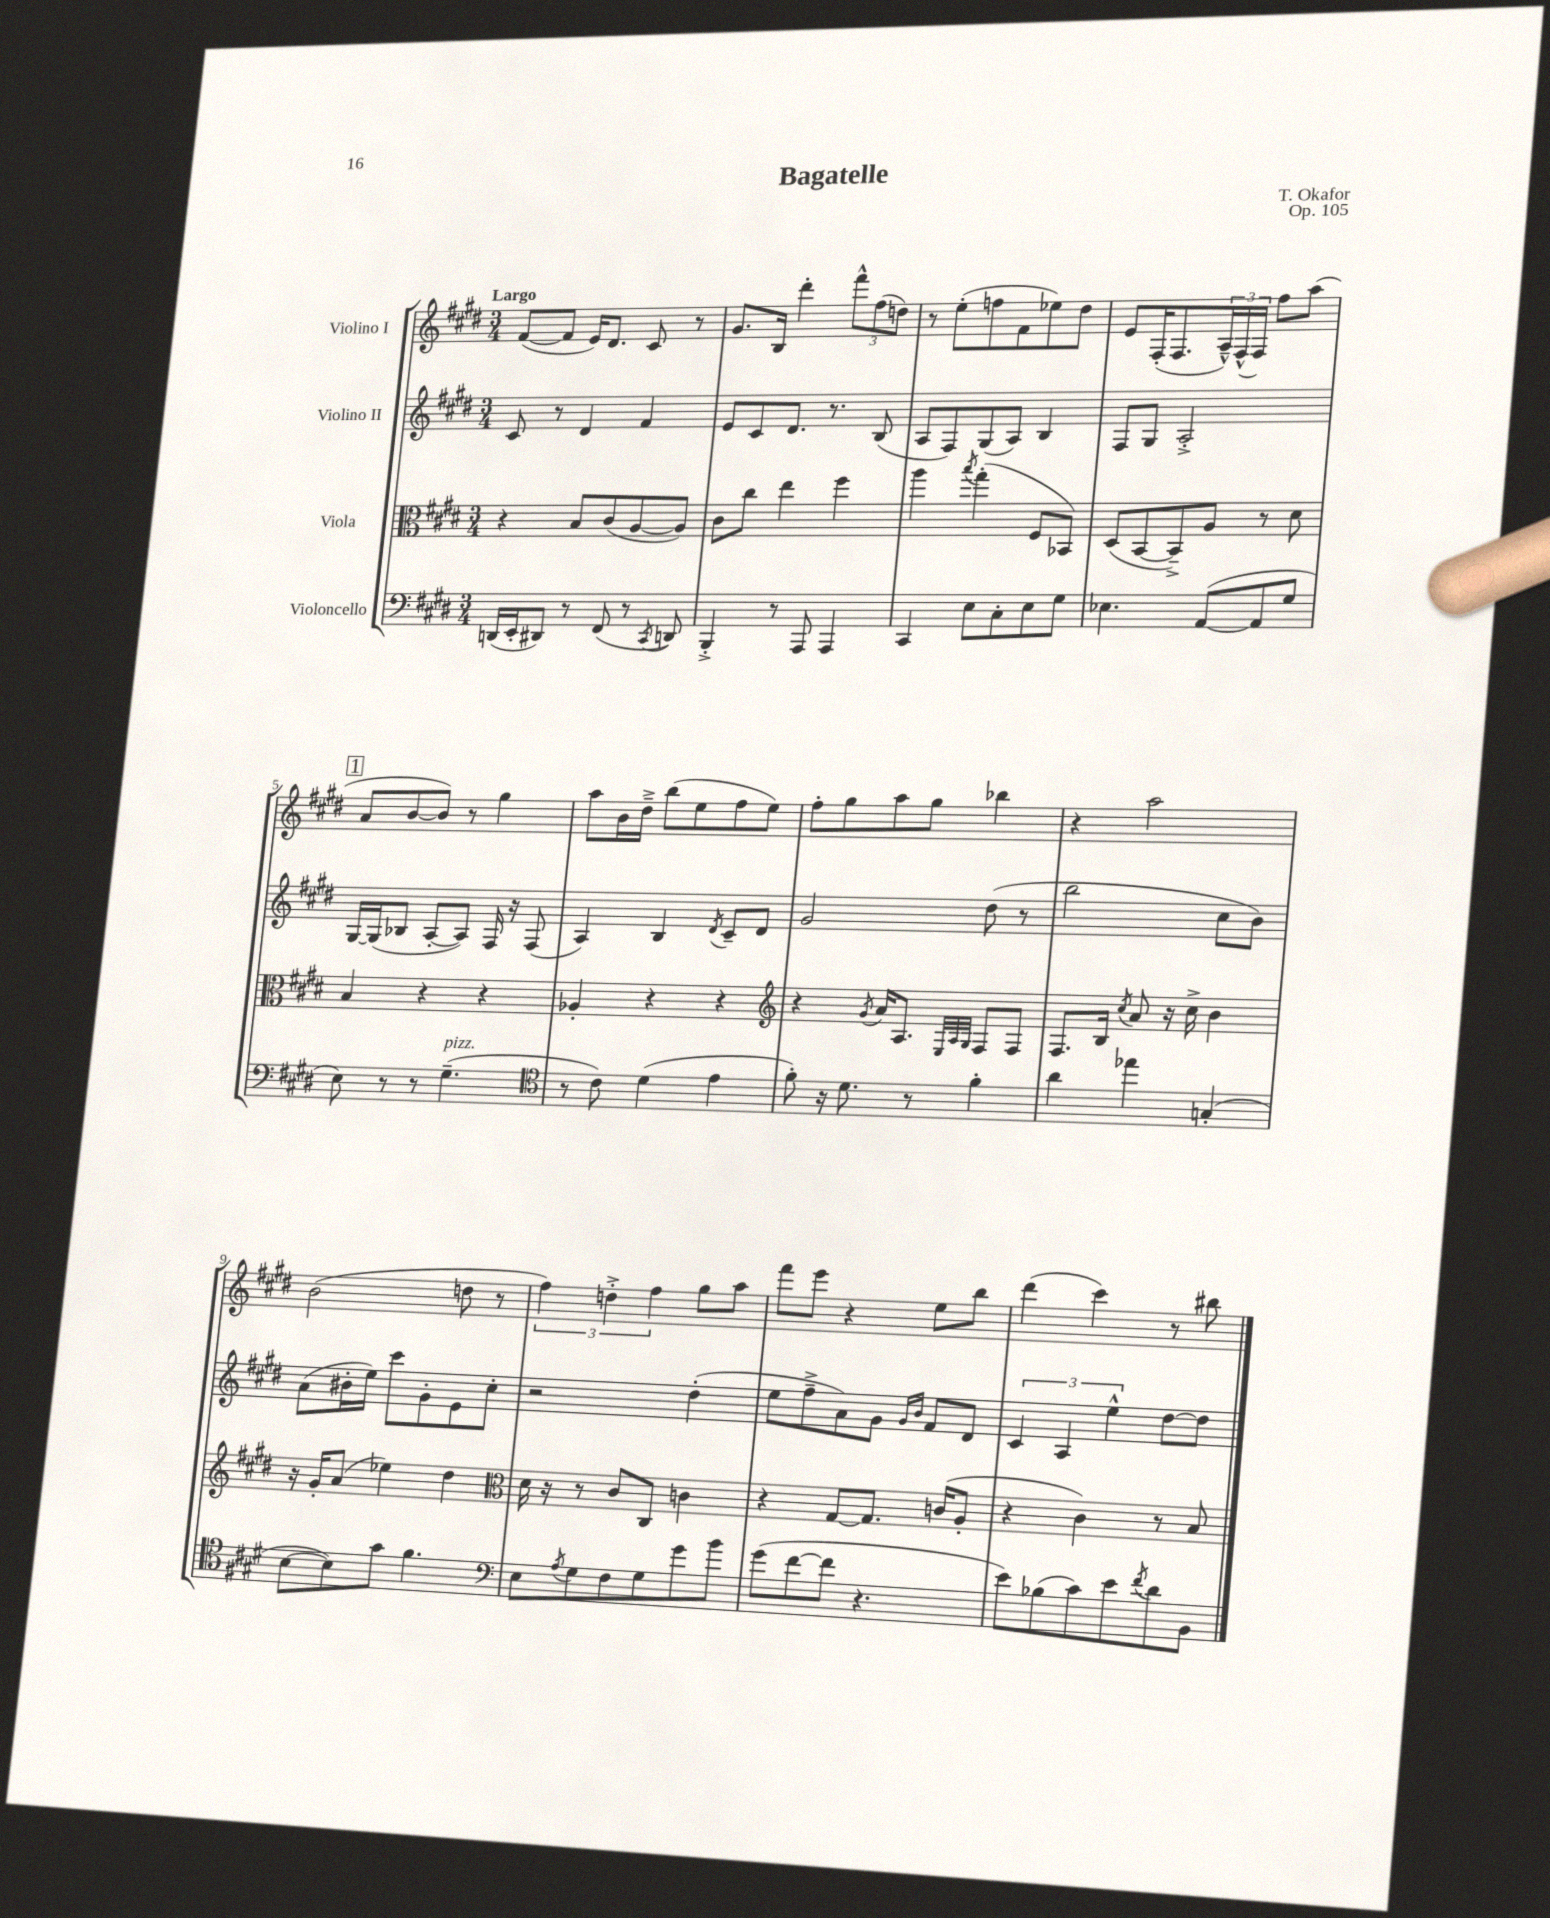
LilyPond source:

\header { title = "Bagatelle" composer = "T. Okafor" opus = "Op. 105" }
<<
\new StaffGroup <<
\new Staff = "s0" \with { instrumentName = "Violino I" } {
    \clef treble \key e \major \numericTimeSignature \time 3/4 \tempo "Largo"
    fis'8~( fis'8 e'16) dis'8. cis'8 r8 |
    gis'8. b16 dis'''4-. \tuplet 3/2 { fis'''8-^ fis''8( d''8) } |
    r8 e''8-.( f''8 fis'8 ees''8) dis''8 |
    e'8 fis16-.( fis8. \tuplet 3/2 { a16---^) fis16-^( fis16) } fis''8 a''8( |
    \mark \markup { \box "1" } a'8 b'8~ b'8) r8 gis''4 |
    a''8 b'16 dis''16---> b''8( e''8 fis''8 e''8) |
    fis''8-. gis''8 a''8 gis''8 bes''4 |
    r4 a''2 |
    b'2( d''8 r8 |
    \tuplet 3/2 { fis''4) d''4-.-> fis''4 } gis''8 a''8 |
    fis'''8 e'''8 r4 e''8 b''8 |
    dis'''4( cis'''4) r8 bis''8 \bar "|." |
}
\new Staff = "s1" \with { instrumentName = "Violino II" } {
    \clef treble \key e \major \numericTimeSignature \time 3/4
    cis'8 r8 dis'4 fis'4 |
    e'8 cis'8 dis'8. r8. b8( |
    a8 fis8) gis8( a8) b4 |
    fis8 gis8 a2-.-> |
    \mark \markup { \box "1" } gis16~ gis16( bes8 a8~-. a8) fis16 r16 fis8( |
    a4) b4 \acciaccatura { dis'8 } cis'8-- dis'8 |
    gis'2 dis''8( r8 |
    b''2 cis''8 b'8) |
    a'8( bis'16-. e''16) cis'''8 gis'8-. e'8 cis''8-. |
    r2 dis''4-.( |
    e''8 fis''8---> a'8) gis'8 \grace { gis'16 b'16 } fis'8 dis'8 |
    \tuplet 3/2 { cis'4 a4 e''4-^ } dis''8~ dis''8 \bar "|." |
}
\new Staff = "s2" \with { instrumentName = "Viola" } {
    \clef alto \key e \major \numericTimeSignature \time 3/4
    r4 b8 cis'8( a8~ a8) |
    cis'8 cis''8 e''4 fis''4 |
    a''4 \acciaccatura { b''8 } gis''4-.( fis8 bes,8) |
    dis8( b,8~ b,8--->) a8 r8 dis'8 |
    \mark \markup { \box "1" } b4 r4 r4 |
    aes4-. r4 r4 |
    \clef treble r4 \acciaccatura { gis'8 } a'16 a8. \grace { e32 a32 gis32 } fis8 fis8 |
    fis8. b16 \acciaccatura { cis''8 } a'8 r16 cis''16-> b'4 |
    r16 gis'16-. a'8( ees''4) dis''4 |
    \clef alto dis'16 r16 r8 cis'8 cis8 c'4 |
    r4 gis8~ gis8. c'16( a8-. |
    r4 cis'4) r8 b8 \bar "|." |
}
\new Staff = "s3" \with { instrumentName = "Violoncello" } {
    \clef bass \key e \major \numericTimeSignature \time 3/4
    d,16( e,16-. dis,8) r8 fis,8( r8 \acciaccatura { cis,8 } d,8) |
    b,,4-.-> r8 a,,8 a,,4 |
    cis,4 e8 cis8-. e8 gis8 |
    ees4. a,8~( a,8 gis8 |
    \mark \markup { \box "1" } e8) r8 r8 gis4.--^\markup { \italic "pizz." }( |
    \clef tenor r8 cis'8) dis'4( e'4 |
    fis'8-.) r16 dis'8. r8 fis'4-. |
    a'4 ees''4 g4-.( |
    b8~ b8) gis'8 fis'4. |
    \clef bass e8 \acciaccatura { a8 } gis8 fis8 gis8 gis'8 b'8 |
    gis'8( fis'8~ fis'8 r4. |
    e'8) bes8( cis'8) e'8 \acciaccatura { fis'8 } dis'8 b,8 \bar "|." |
}
>>
>>
